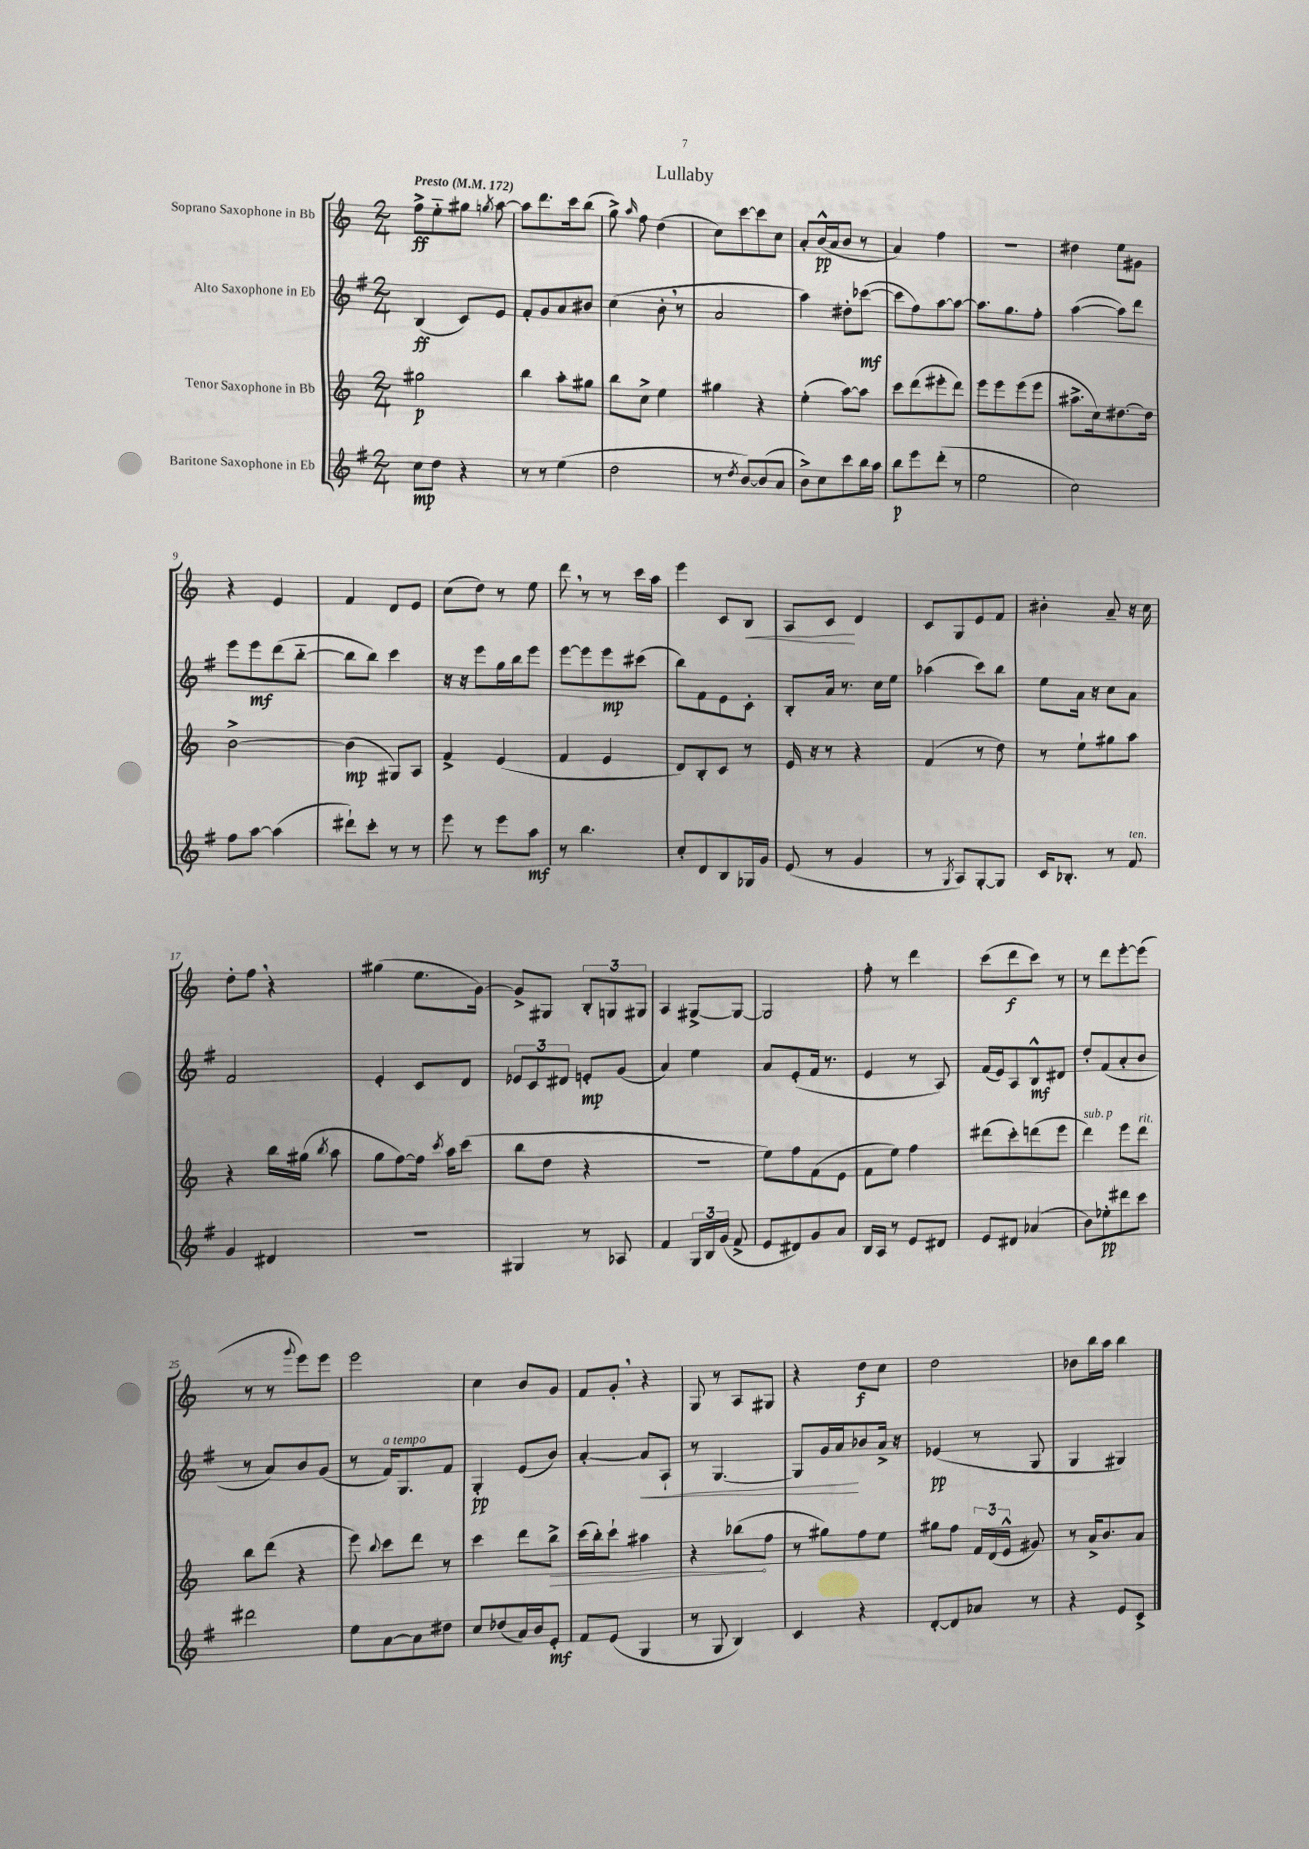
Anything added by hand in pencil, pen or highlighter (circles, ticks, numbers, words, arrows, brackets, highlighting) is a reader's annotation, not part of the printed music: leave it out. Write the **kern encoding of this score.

**kern	**kern	**kern	**kern
*staff4	*staff3	*staff2	*staff1
*clefG2	*clefG2	*clefG2	*clefG2
*k[f#]	*k[]	*k[f#]	*k[]
*M2/4	*M2/4	*M2/4	*M2/4
*MM172	*MM172	*MM172	*MM172
8cc\L	2gg#\	(4B/	8ff^\L
8dd\J	.	.	8ee'~\
4r	.	8c/L)	8gg#\J
.	.	.	8qgg/
.	.	8e/J	[8aa\
=	=	=	=
8r	4bb\	8f#'/L	8aa\]L
8r	.	8g/	8.ddd\
(4ee\	8aa'\L	8a/	.
.	.	.	16ccc\k
.	8gg#\J	8b#/J	(8bb\J
=	=	=	=
2dd\	8bb\L	(4cc\	8gg^\)
.	.	.	16qqaa/
.	8cc^\J	.	8ff\
.	4ee\	8b'\	(4dd\
.	.	8r	.
=	=	=	=
8r	4gg#\	2a/	8cc\L)
8qdd/	.	.	.
[8b/L)	.	.	[8ccc\
(8b/]	4r	.	8ccc\]
8a/J	.	.	8cc\J
=	=	=	=
8b^\L)	(4ee'\	4aa\)	8a'/L
8cc\	.	.	(16b^^/L
.	.	.	16a/J
8ccc\	[8aa\L)	8dd#'\L	8b/J
16bb\L	8aa\]J	([8ccc-\J	8r
16aa\JJ	.	.	.
=	=	=	=
8bb\L	8ccc\L	8ccc-\]L	4a/)
8eee\	(8ddd\	8ff#\)	.
(8ddd'\J	8eee#'\	[8aa\	4ff\
8r	8ddd\J)	8aa\_J	.
=	=	=	=
2ee\	8eee\L	8.aa\]L	2r
.	8eee\	.	.
.	.	8.gg\	.
.	(8eee\	.	.
.	8eee\J	8ff#'\J	.
=	=	=	=
2cc\)	8.aa#^\L	([4aa\	4dd#\
.	16cc\k)	.	.
.	[8.dd#\	8aa\]L)	8ee\L
.	.	8ddd\J	8g#\J
.	16dd#\]Jk	.	.
=	=	=	=
8ff#\L	[2b^\	8eee\L	4r
[8aa\J	.	8eee\	.
(4aa\]	.	(8ddd\	4e/
.	.	[8bb'~\J	.
=	=	=	=
8ddd#`\L)	(4b\]	8bb\]L	4f/
8ccc'\J	.	8bb\J)	.
8r	8G#/L)	4ccc\	8d/L
8r	8A/J	.	8e/J
=	=	=	=
8eee\	4f^/	16r	(8cc\L
.	.	16r	.
8r	.	8eee\L	8dd\J)
8eee\L	(4e/	16gg\L	8r
.	.	16bb\J	.
8aa\J	.	8eee\J	8ee\
=	=	=	=
8r	4f/	[8eee\L	8ddd\
4.bb\	.	8eee\]	8r
.	4e/	8eee\	8r
.	.	(8ccc#\J	16ccc\LL
.	.	.	16aa\JJ
=	=	=	=
8cc'/L	8d/L)	8bb\L)	4eee\
8d/	8B'/	8f#\	.
8B/	8c/J	8e\	8c/L
16G-/L	8r	8c'\J	8B/J
16g/JJ	.	.	.
=	=	=	=
(8e/	16e/	8B'/L	8A/L
.	16r	.	.
8r	8r	16a/Jk	8c/J
.	.	8.r	.
4g/	4r	.	4d/
.	.	16cc\LL	.
.	.	16ee\JJ	.
=	=	=	=
8r	(4f/	(4aa-\	8c/L
8qG/	.	.	.
8A/L)	.	.	8G/
[8G'/	8r	8ccc\L)	8e/
8G/]J	8dd\)	8bb\J	8f/J
=	=	=	=
16c/LK	8r	8ee\L	4b#'\
8.B-'/J	.	.	.
.	8ee`\L	16a\Jk	.
.	.	16r	.
8r	8gg#\	8cc\L	8a~/
8f#/	8aa\J	8a\J	16r
.	.	.	16cc\
=	=	=	=
4g/	4r	2f#/	8dd'\L
.	.	.	8ff\J
4d#/	16bb\LL	.	4r
.	(16gg#\JJ	.	.
.	8qbb/	.	.
.	8aa\	.	.
=	=	=	=
2r	8gg\L	4e'/	(4gg#\
.	[8ff\)	.	.
.	16ff\]Jk	8c/L	8.ee\L
.	8qccc/	.	.
.	16aa\LK	.	.
.	(8ccc\J	8d/J	.
.	.	.	[16g\Jk)
=	=	=	=
4G#/	8bb\L	12e-/L	8g^/]L
.	.	12c/	.
.	8dd\J	.	8G#/J
.	.	12d#/J	.
8r	4r	8e'/L	12B'/L
.	.	.	12G/
8A-/	.	(8g/J	.
.	.	.	12G#/J
=	=	=	=
4f#/	2r	4a/)	4A/
24G/LL	.	4ee\	[8G#^/L
24B/	.	.	.
(24g/JJ	.	.	.
8f#^/	.	.	8G#/_J
=	=	=	=
8e/L	8ee\L)	8a/L	2G#/]
8d#/)	8ff\	(8e'/	.
8g/	(8f\	16f#/Jk	.
.	.	8.r	.
8a/J	8e\J	.	.
=	=	=	=
16B/LL	8f\L	4e/	8ff'\
16A/JJ	.	.	.
8r	8ee\J)	.	8r
8e/L	4ff\	8r	4ddd\
8d#/J	.	8A/)	.
=	=	=	=
8e/L	(8ddd#\L	(16f#/LL	(8ccc\L
.	.	16e/J)	.
8d#/J	8ccc'\)	8A/	8ddd\
(4a-/	(8ddd\	8B^^/	8ccc\J)
.	8eee\J	8d#/J	8r
=	=	=	=
8b\L)	4ddd\)	8dd'/L	8r
8ee-'\	.	(8f#/	8ddd\L
8ddd#\	8eee\L	8a'/	[8eee'\
8ccc\J	8ddd\J	8b/J	(8eee\]J
=	=	=	=
2ddd#\	8bb\L	8r	8r
.	(8ddd\J	8a/L)	8r
.	.	.	8qqggg/
.	4r	8b/	8eee\L)
.	.	(8g/J	8eee\J
=	=	=	=
8ee\L	8eee\)	8r	2eee\
.	8qqbb/	.	.
[8a\	8ccc\L	16f#/LK)	.
.	.	8.G/	.
8a\]	8ddd\J	.	.
8dd#\J	8r	8f#/J	.
=	=	=	=
8cc/L	4ccc\	4G'/	4cc\
(8dd-/	.	.	.
16a/L)	8ddd\L	(8e/L	8b/L
16b/J	.	.	.
8e'/J	8bb^\J	8b/J)	8g/J
=	=	=	=
8f#/L	(16ccc\LL	[4a'/	8f/L
.	16bb'\J)	.	.
(8e/J	8ccc`\J	.	8g'/J
4G/	4aa#\	8a/]L	4r
.	.	8A`/J	.
=	=	=	=
8r	4r	8r	8G/
8G/	.	[4.G/	8r
4B/)	(8bb-\L	.	8A/L
.	8ff\J	.	8G#/J
=	=	=	=
4c/	8r	8G/]L	4r
.	8gg#\L)	16g/L	.
.	.	16a/J	.
4r	8ff\	8b-/	8dd\L
.	8ee\J	16a^/Jk	8cc\J
.	.	16r	.
=	=	=	=
[8d'/L	8gg#\L	(4e-/	2dd\
8d/]	8ff\J	.	.
8a-/J	24f/LL	8r	.
.	(24d/	.	.
.	24e^^/JJ	.	.
8r	8g#/)	8G/	.
=	=	=	=
4r	8r	4G/	8b-\L
.	16a^/LK	.	16bb\L
.	8.b/	.	16aa\JJ
8e/L	.	4G#/)	4bb\
8c^/J	8a/J	.	.
==	==	==	==
*-	*-	*-	*-
